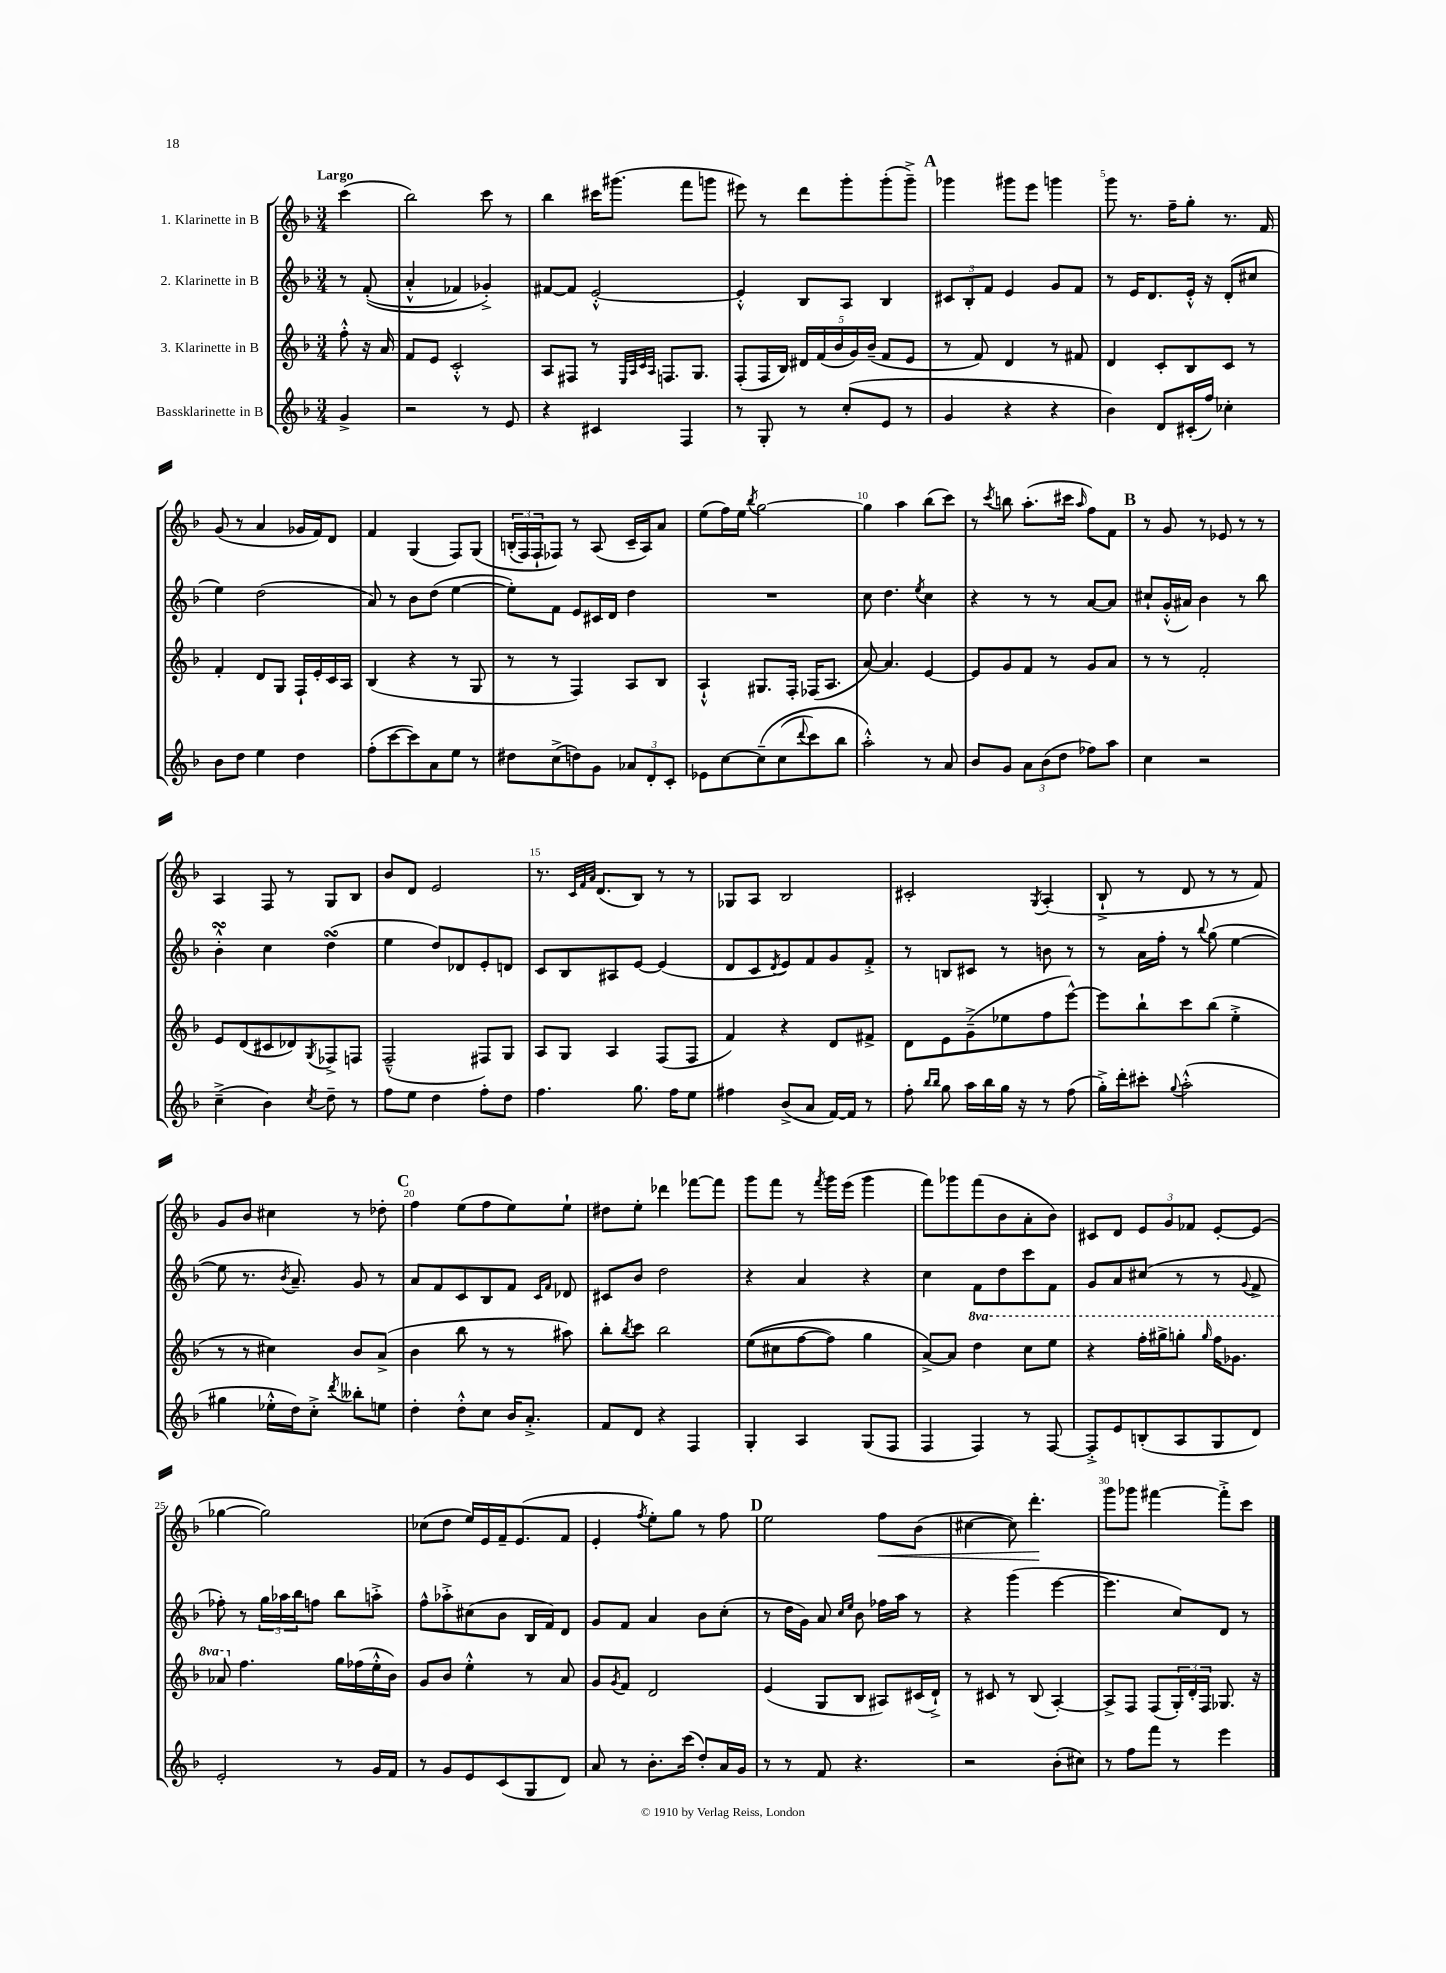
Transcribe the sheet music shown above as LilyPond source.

<<
\new StaffGroup <<
\new Staff = "s0" \with { instrumentName = "1. Klarinette in B" } {
    \clef treble \key f \major \numericTimeSignature \time 3/4 \partial 4 \tempo "Largo"
    c'''4( |
    bes''2) c'''8 r8 |
    bes''4 cis'''16 gis'''8.( f'''8 g'''8 |
    eis'''8) r8 d'''8 g'''8-. g'''8-.( g'''8--->) |
    \mark \markup { \bold "A" } ges'''4 gis'''8 e'''8 g'''4 |
    g'''8 r8. f''16-- g''8-. r8. f'16 |
    g'8( r8 a'4 ges'16 f'16) d'8 |
    f'4 g4( f8) g8\( |
    \tuplet 3/2 { b16-.( f16) f16-! } fes8\) r8 a8( c'16-- a16) a'8 |
    e''8( f''16) e''16 \acciaccatura { bes''8 } g''2~ |
    g''4 a''4 bes''8( c'''8) |
    r8 \acciaccatura { c'''8 } b''8 a''8.-.( cis'''16 \grace { a''16 } f''8) f'8 |
    \mark \markup { \bold "B" } r8 g'8 r8 ees'8 r8 r8 |
    a4 f8 r8 g8 bes8 |
    bes'8 d'8 e'2 |
    r8. \grace { c'32 f'32 a'32 } d'8.( bes8) r8 r8 |
    ges8 a8 bes2 |
    cis'2-. \acciaccatura { g8 } a4-.( |
    bes8-!-> r8 d'8 r8 r8 f'8) |
    g'8 bes'8 cis''4 r8 des''8-. |
    \mark \markup { \bold "C" } f''4 e''8( f''8 e''8) e''8-! |
    dis''8 e''8-. des'''4 fes'''8~ fes'''8 |
    g'''8 f'''8 r8 \acciaccatura { f'''8 } g'''16 e'''16( g'''4 |
    f'''8) ges'''8 f'''8( bes'8 a'8-. bes'8) |
    cis'8 d'8 \tuplet 3/2 { e'8 g'8 fes'8 } e'8~-. e'8( |
    ges''4~ ges''2) |
    ces''8( d''8 e''16) e'16 f'16-- e'8.( f'8 |
    e'4-. \acciaccatura { f''8 } e''8-.) g''8 r8 f''8 |
    \mark \markup { \bold "D" } e''2 f''8\< bes'8( |
    cis''4~ cis''8) d'''4.-.\! |
    g'''8 ges'''8 fis'''4~ fis'''8-.-> c'''8 \bar "|." |
}
\new Staff = "s1" \with { instrumentName = "2. Klarinette in B" } {
    \clef treble \key f \major \numericTimeSignature \time 3/4 \partial 4
    r8 f'8-.(\( |
    a'4-.-^ fes'4) ges'4-.->\) |
    fis'8~ fis'8 e'2~-.-^ |
    e'4-.-^ bes8 a8 bes4 |
    \mark \markup { \bold "A" } \tuplet 3/2 { cis'8 bes8-. f'8 } e'4 g'8 f'8 |
    r8 e'16 d'8. e'16-.-^ r16 d'8-.( cis''8 |
    e''4) d''2( |
    a'8) r8 bes'8 d''8( e''4~ |
    e''8-.) f'8 e'8 cis'16 d'16 d''4 |
    R2. |
    c''8 d''4. \acciaccatura { e''8 } c''4 |
    r4 r8 r8 a'8~ a'8 |
    \mark \markup { \bold "B" } cis''8-! g'16-.-^( ais'16) bes'4 r8 bes''8 |
    bes'4-.-^\turn c''4 d''4\turn( |
    e''4 d''8) des'8 e'8-. d'8 |
    c'8 bes8 ais8 e'8~ e'4( |
    d'8 c'8 \acciaccatura { d'8 } e'8) f'8 g'8 f'8-.-> |
    r8 b8 cis'8 r8 b'8 r8 |
    r8 a'16 f''16-. r8 \appoggiatura { bes''8 } g''8( e''4~ |
    e''8 r8. \acciaccatura { bes'8 } a'8.--) g'8 r8 |
    \mark \markup { \bold "C" } a'8 f'8 c'8 bes8 f'8 \grace { c'16 f'16 } des'8 |
    cis'8 bes'8 d''2 |
    r4 a'4 r4 |
    c''4 f'8 d''8 c'''8 f'8 |
    g'8 a'8 cis''8( r8 r8 \appoggiatura { g'8 } f'8-> |
    fes''8-.) r8 \tuplet 3/2 { g''16 aes''16 bes''16 } f''8 bes''8 a''8-.-> |
    f''8-^ aes''8-.-> cis''8( bes'8 bes16 f'16) d'8 |
    g'8 f'8 a'4 bes'8 c''8-.( |
    \mark \markup { \bold "D" } r8 d''16 g'16) a'8 \grace { c''16 e''16 } bes'8 fes''16 a''16 r8 |
    r4 g'''4( e'''4~ |
    e'''4. c''8) d'8 r8 \bar "|." |
}
\new Staff = "s2" \with { instrumentName = "3. Klarinette in B" } {
    \clef treble \key f \major \numericTimeSignature \time 3/4 \set Staff.ottavationMarkups = #ottavation-simple-ordinals \partial 4
    f''8-.-^ r16 a'16 |
    f'8 e'8 c'2-.-^ |
    a8 fis8 r8 \grace { e32 a32 c'32 a32 } f8. g8. |
    f8-.( f16 bes16) \tuplet 5/4 { dis'16 f'16( bes'16 g'16) bes'16--( } f'8 e'8 |
    \mark \markup { \bold "A" } r8 f'8) d'4 r8 fis'8 |
    d'4 c'8-. bes8 c'8 r8 |
    f'4-. d'8 g8 f16-! e'16-. c'16 a16 |
    bes4( r4 r8 g8 |
    r8 r8 f4) a8 bes8 |
    a4-!-^ gis8. f16-. fes16( a8. |
    a'8~) a'4. e'4~ |
    e'8 g'8 f'8 r8 g'8 a'8 |
    \mark \markup { \bold "B" } r8 r8 f'2-. |
    e'8 d'8( cis'8 des'8) \acciaccatura { g8 } fes8-> f8 |
    f2---^( fis8) g8 |
    a8 g8 a4 f8( f8 |
    f'4) r4 d'8 fis'8-> |
    d'8 e'8 g'8--->( ees''8 f''8 e'''8~-^) |
    e'''8 bes''8-! c'''8 bes''8( e''4-.-> |
    r8 r8 cis''4) bes'8 a'8->( |
    \mark \markup { \bold "C" } bes'4 bes''8 r8 r8 ais''8) |
    bes''8-. \acciaccatura { bes''8 } c'''8 bes''2 |
    e''8(\( cis''8 f''8~ f''8) g''4 |
    a'8~->\) a'8 \ottava #1 d'''4 c'''8 e'''8 |
    r4 f'''16-. gis'''16-> g'''8-. \grace { g'''16 } f'''16 ges''8. |
    aes''8 \ottava #0 f''4. g''16 fes''16( e''16-.-^ bes'16) |
    g'8 bes'8 e''4-.-^ r8 a'8 |
    g'8 \acciaccatura { g'8 } f'8 d'2 |
    \mark \markup { \bold "D" } e'4( g8 bes8 ais8) cis'16( d'16-!->) |
    r8 cis'8 r8 bes8( a4~-.) |
    a8-> f8 f8( \tuplet 3/2 { g16-.) d'16-. f16 } ges8. r16 \bar "|." |
}
\new Staff = "s3" \with { instrumentName = "Bassklarinette in B" } {
    \clef treble \key f \major \numericTimeSignature \time 3/4 \partial 4
    g'4-> |
    r2 r8 e'8 |
    r4 cis'4 f4 |
    r8 g8-. r8 c''8-.( e'8 r8 |
    \mark \markup { \bold "A" } g'4 r4 r4 |
    bes'4) d'8 cis'16-.( f''16) ces''4-. |
    bes'8 d''8 e''4 d''4 |
    f''8-.( c'''8~ c'''8) a'8 e''8 r8 |
    dis''8 c''8->( d''8) g'8 \tuplet 3/2 { aes'8 d'8-. c'8-. } |
    ees'8 c''8~ c''8--\( c''8( \appoggiatura { d'''8 } c'''8) bes''8 |
    a''2-.-^\) r8 a'8 |
    bes'8 g'8 \tuplet 3/2 { a'8 bes'8( d''8 } fes''8) a''8 |
    \mark \markup { \bold "B" } c''4 r2 |
    c''4--->( bes'4) \acciaccatura { c''8 } d''8-- r8 |
    f''8 e''8 d''4 f''8-. d''8 |
    f''4. g''8. f''16 e''8 |
    fis''4 bes'8->( a'8 f'16~) f'16 r8 |
    f''8-. \grace { bes''16 bes''16 } g''8 a''16 bes''16 g''16 r16 r8 f''8( |
    g''16-.->) d'''16-. cis'''8-. \appoggiatura { g''8 } a''2-.-^( |
    gis''4 ees''16-.-^ d''16) c''8-.-> \acciaccatura { d'''8 } beses''8-. e''8 |
    \mark \markup { \bold "C" } d''4-. d''8-.-^ c''8 bes'16 a'8.-.-> |
    f'8 d'8 r4 f4 |
    g4-. a4 g8( f8 |
    f4 f4) r8 f8~ |
    f8-.-> e'8 b8-.( a8 g8 d'8) |
    e'2-. r8 g'16 f'16 |
    r8 g'8 e'8 c'8( g8 d'8) |
    a'8 r8 bes'8.-. c'''16( d''8-.) a'16 g'16 |
    \mark \markup { \bold "D" } r8 r8 f'8 r4. |
    r2 bes'8-.( cis''8) |
    r8 f''8 f'''8 r8 e'''4 \bar "|." |
}
>>
>>
\layout { \context { \Score \override BarNumber.break-visibility = ##(#f #t #t) barNumberVisibility = #(every-nth-bar-number-visible 5) } }
